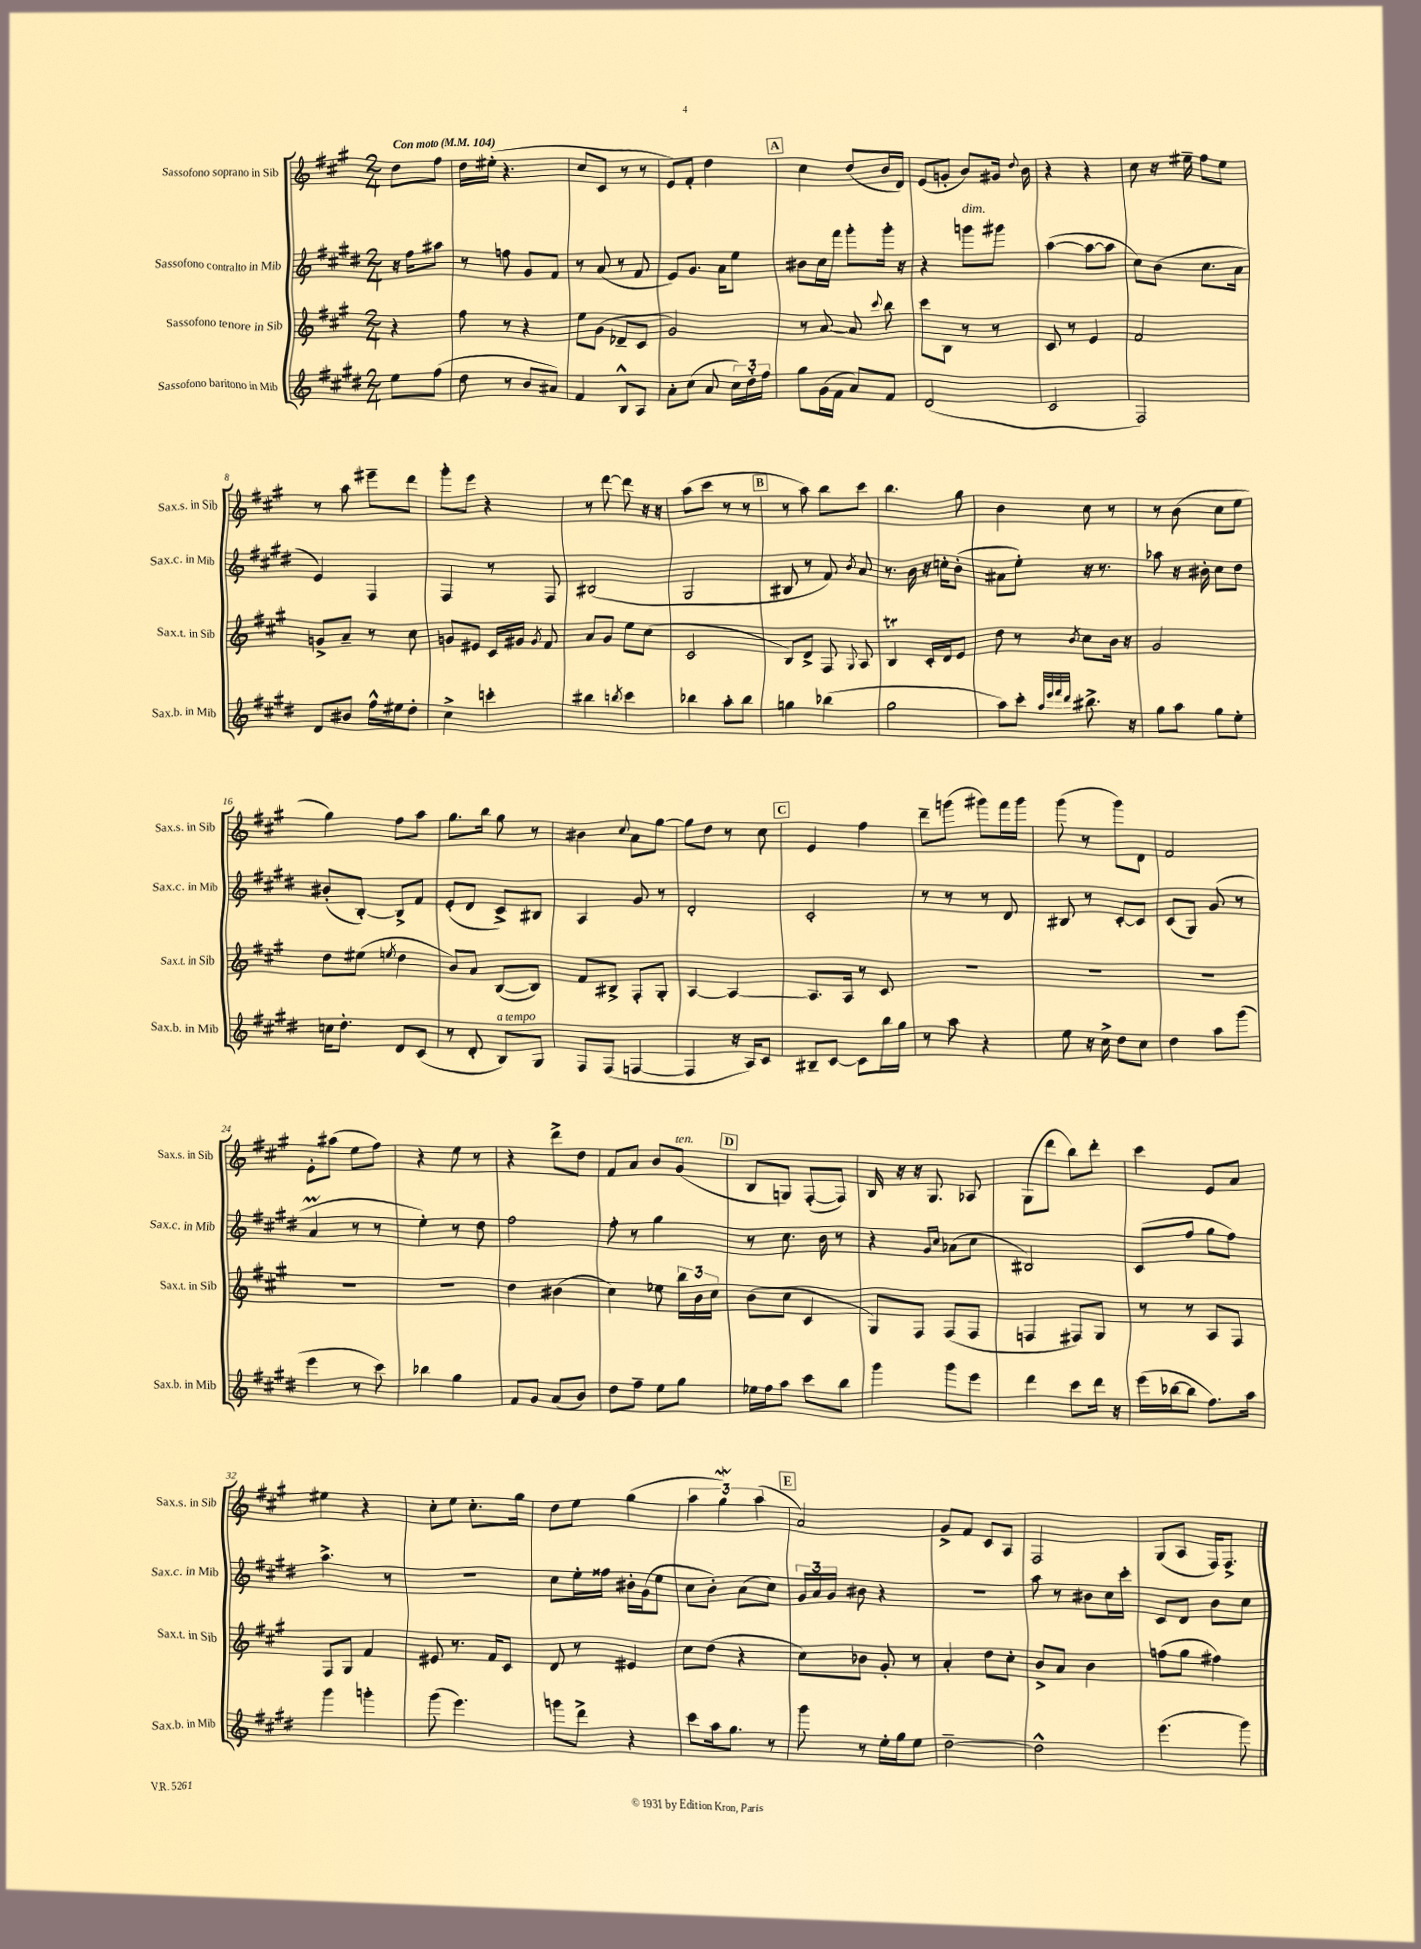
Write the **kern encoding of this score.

**kern	**kern	**kern	**kern
*staff4	*staff3	*staff2	*staff1
*clefG2	*clefG2	*clefG2	*clefG2
*k[f#c#g#d#]	*k[f#c#g#]	*k[f#c#g#d#]	*k[f#c#g#]
*M2/4	*M2/4	*M2/4	*M2/4
*MM104	*MM104	*MM104	*MM104
8ee	4r	16r	8dd
.	.	16ff#	.
(8ff#	.	8aa#	8ff#
=	=	=	=
8dd#	8ff#	8r	16dd
.	.	.	(16ee#'
8r	8r	8ff	4.r
8b	4r	8g#	.
8a#)	.	8f#	.
=	=	=	=
4f#	8ee	8r	8cc#
.	(8g#	(8a	8c#
8B^^	8d-~	8r	8r
8A	8c#	8f#	8r
=	=	=	=
8a'	2g#)	8e)	8e)
(8cc#	.	8.g#	8f#'
8a	.	.	4dd
.	.	16a	.
24cc#)	.	8ee	.
24dd#'	.	.	.
24ff#	.	.	.
=	=	=	=
8gg#	8r	8b#	4cc#
(16g#	[8a	16cc#	.
16f#	.	16fff#	.
8a)	8a]	8ggg#'	(8dd
.	8qqccc#	.	.
8f#	8bb	16ggg#'	16b
.	.	16r	16d)
=	=	=	=
(2d#	8ccc#	4r	(8e
.	8B	.	8g'
.	8r	8ggg	8b)
.	8r	8ggg#	16g#
.	.	.	8qqdd
.	.	.	16b
=	=	=	=
2c#	8c#	([4aa	4r
.	8r	.	.
.	4e	8aa_	4r
.	.	8aa]	.
=	=	=	=
2F#)	2f#	8cc#)	8cc#
.	.	(8b	16r
.	.	.	16ee#~
.	.	8.cc#	8ff#
.	.	.	8ee#
.	.	16a	.
=	=	=	=
8d#	8g^	4e)	8r
8b#	8a~	.	8aa
16ff#^^	8r	4F#	8eee#~
16ee#	.	.	.
8dd#'	8cc#	.	8ddd
=	=	=	=
4cc#^	8g	4F#	8ggg#'
.	8e#	.	8eee
4ccc'	16c#	8r	4r
.	16g#	.	.
.	8qg#	.	.
.	8f#	8F#	.
=	=	=	=
4bb#	8a	(2B#	8r
.	8g#	.	[8ddd
8qbb	.	.	.
4ccc#	8ee	.	8ddd]
.	(8cc#	.	16r
.	.	.	16r
=	=	=	=
4bb-	2c#	2G#	(8aa
.	.	.	8ccc#
8aa'	.	.	8r
8bb-	.	.	8r
=	=	=	=
4gg	8B)	8B#	8r
.	8d^	8r	8aa)
(4bb-	8F#	8f#)	8bb
.	8qqG#	8qb	.
.	8A	8a	8ccc#
=	=	=	=
2gg#	4B	8.r	4.bb
.	.	16b	.
.	16c#'	16r	.
.	16d	16cc'	.
.	8e	(8b'	8gg#
=	=	=	=
8aa)	8dd	8a#	4b
8ccc#'	8r	8ee')	.
32qqaa	.	.	.
32qqeee	.	.	.
32qqfff#	.	.	.
32qqddd#	8qb	.	.
8.bb#^	8cc#	16r	8cc#
.	.	8.r	.
.	16b	.	8r
16r	16r	.	.
=	=	=	=
8gg#	2g#	8aa-	8r
8aa	.	16r	(8b
.	.	16b#'	.
8gg#	.	8cc#	8cc#
8ee'	.	8dd#	8ee
=	=	=	=
16cc	8dd	(8b#'	4gg#)
8.dd#'	.	.	.
.	(8ee#	[8B')	.
.	8qee	.	.
8d#	4dd	8B^]	8ff#
(8c#	.	8f#	8aa
=	=	=	=
8r	8b)	(8e'	8.gg#
8d#'	8a	8d#	.
.	.	.	16bb
8B)	([8B	8c#^)	8gg#
8G#	8B])	8B#	8r
=	=	=	=
8F#	8f#	4A	4b#
(8F#	8B#^	.	.
.	.	.	8qqcc#
[4F	8F#'	8g#	8a
.	8G#'	8r	[8gg#
=	=	=	=
4F]	[4A	2d#'	8gg#]
.	.	.	8dd
16r	4A_	.	8r
16A)	.	.	.
8c#	.	.	8cc#
=	=	=	=
8B#~	8.A]	2c#'	4e
[8c#	.	.	.
.	16A	.	.
8c#]	8r	.	4ff#
16bb	8c#	.	.
16gg#	.	.	.
=	=	=	=
8r	2r	8r	8ddd~
8aa	.	8r	(8ggg
4r	.	8r	8ggg#)
.	.	8d#	16fff#
.	.	.	16ggg#
=	=	=	=
8ee	2r	8B#	(8ggg#
16r	.	8r	8r
16cc#^	.	.	.
8dd#	.	[8c#'	8ggg#)
8cc#	.	8c#]	8d
=	=	=	=
4dd#	2r	(8c#	2f#
.	.	8G#)	.
8aa	.	(8g#	.
(8ggg#	.	8r	.
=	=	=	=
4eee	2r	4a	8e'
.	.	.	(8aa#
8r	.	8r	8ee
8ccc#)	.	8r	8ff#)
=	=	=	=
4bb-	2r	4ee')	4r
4gg#	.	8r	8ee
.	.	8dd#	8r
=	=	=	=
8f#	4dd	2ff#	4r
8g#	.	.	.
(8a	(4b#	.	8ddd^
8b)	.	.	8dd
=	=	=	=
8dd#	4cc#)	8ff#'	8f#
8ff#~	.	8r	8a
8ee	8ee-	4gg#	8b
8gg#	24bb	.	(8g#
.	24b	.	.
.	24cc#	.	.
=	=	=	=
16ee-	(8b	8r	8B
16ff#	.	.	.
8aa	8cc#	8.cc#	8G)
8ccc#	4c#	.	([8F#'
.	.	16b	.
8bb	.	8r	8F#])
=	=	=	=
4ggg#	8G#)	4r	16B
.	.	.	16r
.	8F#	.	16r
.	.	.	8.G#
.	.	16qqg#	.
.	.	16qqcc#	.
8ggg#	(8F#	(8a-	.
8eee	8F#	8cc#	8A-
=	=	=	=
4ddd#	4F	2B#)	(8G#
.	.	.	8ddd
8ccc#	8F#)	.	8bb)
16ddd#	8G#	.	8ddd'
16r	.	.	.
=	=	=	=
(16eee	8r	(8c#	4ccc#
[16bb-	.	.	.
8bb-]	8r	8ff#	.
8.ff#)	8A	8gg#	8e
.	8F#	8ff#)	8a
16aa	.	.	.
=	=	=	=
4ggg#	8F#	4.aa^	4ee#
.	8G#	.	.
4ggg'	4f#	.	4r
.	.	8r	.
=	=	=	=
(8ggg#	8e#	2r	8cc#'
4.eee)	8.r	.	8ee
.	.	.	8.cc#'
.	16f#	.	.
.	8c#	.	.
.	.	.	16gg#
=	=	=	=
8ggg	8d	8cc#	8dd
8ddd#^	8r	16ee'	8ee
.	.	16ff##	.
4r	4e#	16b#'	(4gg#
.	.	(16g#	.
.	.	8ee	.
=	=	=	=
8ccc#	8cc#	8cc#	6aa
16aa	(8dd	8b')	.
.	.	.	6gg#)
8.gg#	.	.	.
.	4r	(8a	.
.	.	.	(6aa
8r	.	8cc#)	.
=	=	=	=
8ggg#	8cc#)	24g#	2a)
.	.	24a	.
.	.	24g#	.
8r	8b-	8b#	.
16ee'	8g#'	4r	.
16gg#	.	.	.
8ee	8r	.	.
=	=	=	=
[2dd#~	4a'	2r	8g#^
.	.	.	8f#
.	8dd	.	8c#
.	8cc#'	.	8A
=	=	=	=
2dd#^^]	8b^	8aa	2F#
.	8a	8r	.
.	4b	8b#	.
.	.	16cc#	.
.	.	16ccc#'	.
=	=	=	=
(4.eee	(8ff	8c#	(8G#
.	8gg#	8d#	8A
.	4ff#)	8b	16F#)
.	.	.	8.F#^
8ggg#)	.	8cc#	.
==	==	==	==
*-	*-	*-	*-
